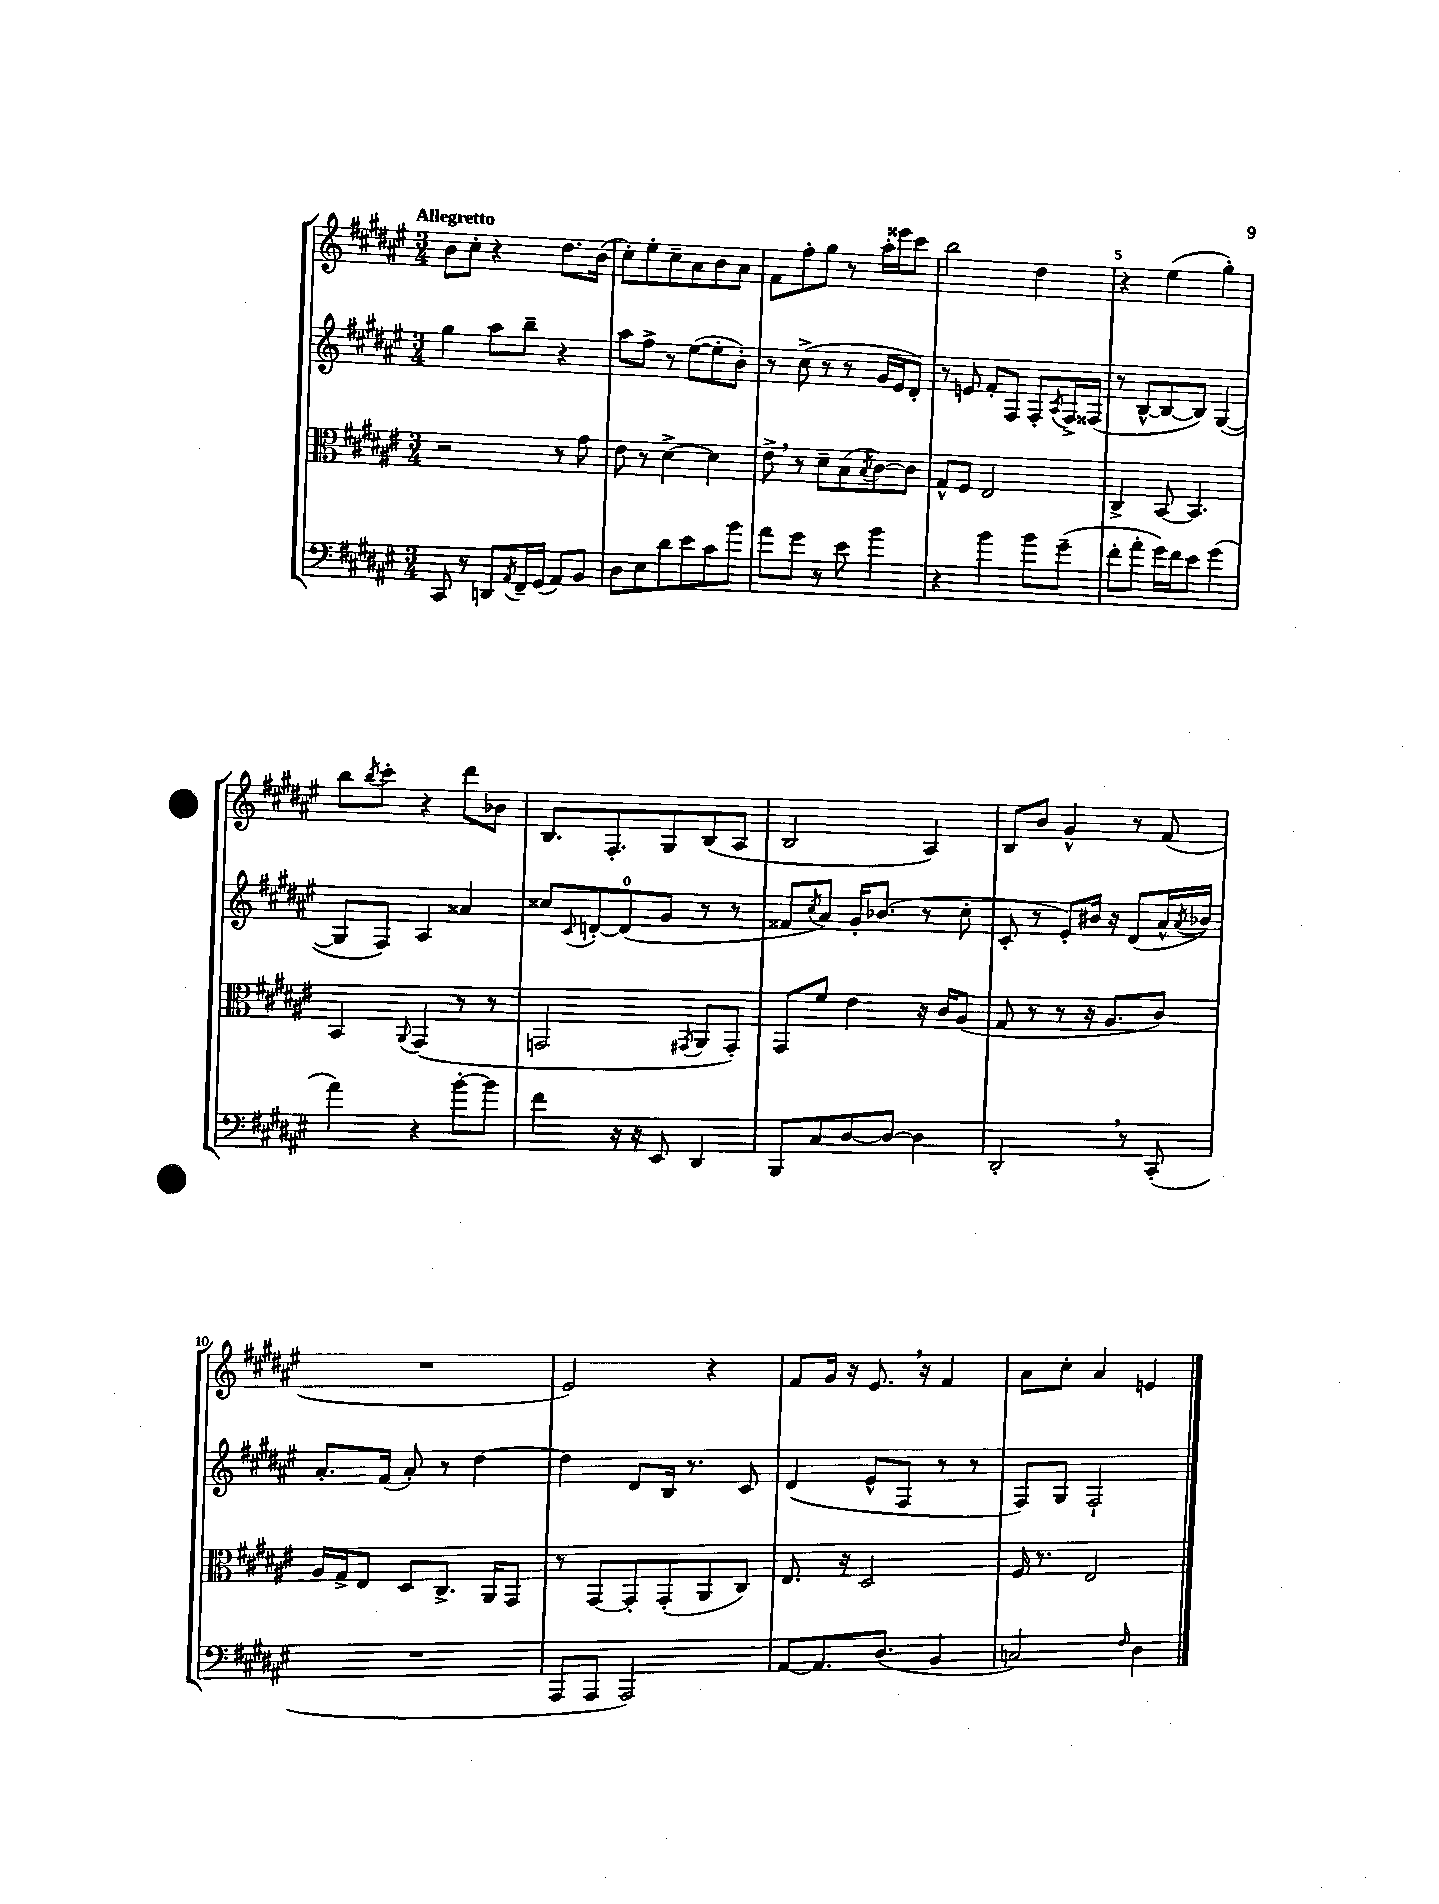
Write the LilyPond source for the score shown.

<<
\new StaffGroup <<
\new Staff = "s0" {
    \clef treble \key fis \major \numericTimeSignature \time 3/4 \tempo "Allegretto"
    b'8 cis''8-. r4 dis''8. b'16( |
    cis''8-.) eis''8-. cis''8-- ais'8 b'8 ais'8 |
    fis'8 fis''8-. gis''8 r8 ais''16-. eisis'''16 cis'''8 |
    b''2 dis''4 |
    r4 eis''4( gis''4-.) |
    b''8 \acciaccatura { b''8 } cis'''8-. r4 dis'''8 bes'8 |
    b8. fis8.-. gis8 b8( ais8 |
    b2 ais4) |
    b8 b'8 gis'4-^ r8 fis'8( |
    R2. |
    eis'2) r4 |
    fis'8 gis'16 r16 eis'8. \breathe r16 fis'4 |
    ais'8 cis''8-. ais'4 e'4 \bar "|." |
}
\new Staff = "s1" {
    \clef treble \key fis \major \numericTimeSignature \time 3/4
    gis''4 ais''8 b''8-- r4 |
    ais''8 fis''8-> r8 eis''8~( eis''8-. b'8-.) |
    r8 cis''8->( r8 r8 gis'16 eis'16 dis'8-.) |
    r8 e'8 fis'8-. fis8 fis8-. \acciaccatura { ais8 } fis16-> fisis16( |
    r8 b8~-^ b8~ b8) gis4~( |
    gis8 fis8) ais4 aisis'4 |
    cisis''8 \appoggiatura { cis'8 } d'8~-. d'8-0( gis'8 r8 r8 |
    fisis'8 \acciaccatura { cis''8 } ais'8) gis'16-. bes'8.( r8 cis''8-. |
    cis'8-. r8 eis'8-.) bis'16 r16 dis'8( ais'16-^ \acciaccatura { ais'8 } bes'16) |
    ais'8.-. fis'16( ais'8-.) r8 dis''4~ |
    dis''4 dis'8 b16 r8. cis'8 |
    dis'4( eis'8-^ fis8 r8 r8 |
    fis8) gis8 fis2-! \bar "|." |
}
\new Staff = "s2" {
    \clef alto \key fis \major \numericTimeSignature \time 3/4
    r2 r8 gis'8 |
    eis'8 r8 dis'4~-> dis'4 |
    eis'8-> \breathe r8 dis'8-- b8( \acciaccatura { b8 } cis'8~) cis'8 |
    gis8-^ fis8 eis2 |
    cis4-> b,8~ b,4. |
    b,4 \appoggiatura { ais,8 } gis,4( r8 r8 |
    g,2 \acciaccatura { gis,8 } ais,8 gis,8-.) |
    gis,8 fis'8 eis'4 r16 cis'16 ais8( |
    gis8 r8 r8 r16 ais8. cis'8) |
    ais16 gis16-> eis8 dis8 cis8.-> ais,16 gis,8 |
    r8 gis,8~ gis,8-. gis,8-.( ais,8 cis8) |
    eis8. r16 dis2 |
    fis16 r8. eis2 \bar "|." |
}
\new Staff = "s3" {
    \clef bass \key fis \major \numericTimeSignature \time 3/4
    cis,8 r8 d,8 \acciaccatura { ais,8 } fis,16-- gis,16( ais,8) b,8 |
    dis8 eis8 dis'8 eis'8 cis'8 b'8 |
    ais'8 gis'8 r8 eis'8 b'4 |
    r4 b'4 b'8 gis'8--( |
    fis'8-. ais'8-. gis'16) fis'16 eis'8 gis'4( |
    ais'4) r4 b'8~-. b'8 |
    fis'4 r16 r16 eis,8 dis,4 |
    b,,8 cis8 dis8~ dis8~ dis4 |
    dis,2-. \breathe r8 cis,8-.( |
    R2. |
    ais,,8 ais,,8 ais,,2) |
    ais,8~ ais,8. dis8.( b,4 |
    c2) \grace { fis16 } dis4 \bar "|." |
}
>>
>>
\layout { \context { \Score \override BarNumber.break-visibility = ##(#f #t #t) barNumberVisibility = #(every-nth-bar-number-visible 5) } }
